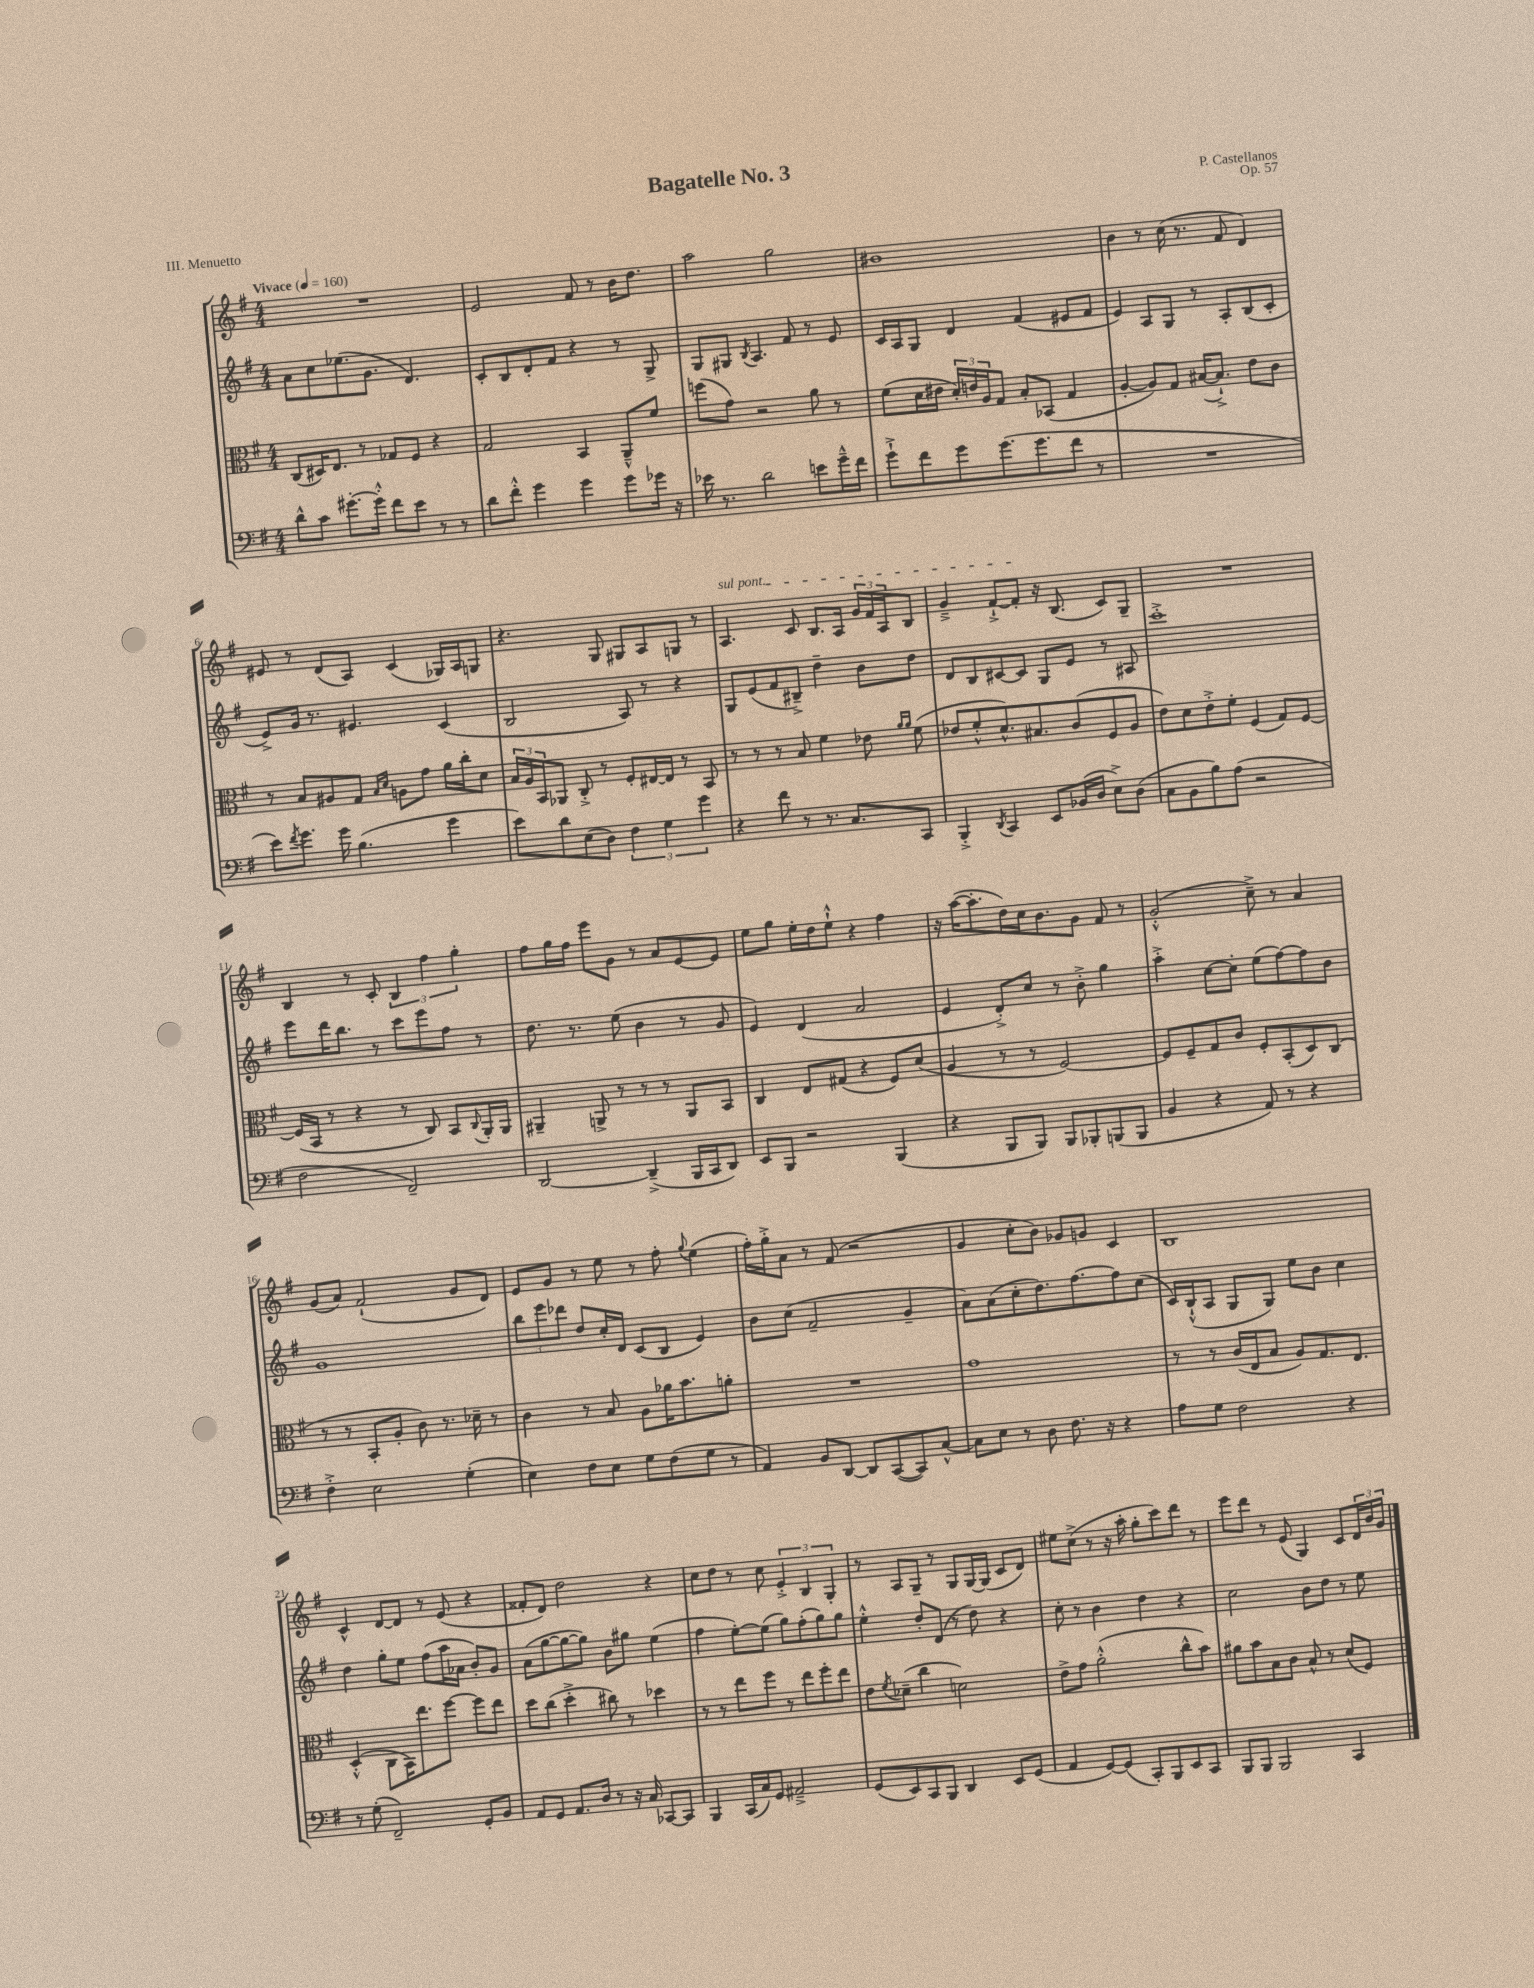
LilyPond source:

\header { title = "Bagatelle No. 3" composer = "P. Castellanos" opus = "Op. 57" piece = "III. Menuetto" }
<<
\new StaffGroup <<
\new Staff = "s0" {
    \clef treble \key g \major \numericTimeSignature \time 4/4 \tempo "Vivace" 4 = 160
    R1 |
    e'2 fis'8 r8 b'16 d''8. |
    a''2 g''2 |
    bis'1 |
    b'4 r8 c''16( r8. fis'8 d'4) |
    eis'8 r8 d'8( a8) c'4( ges16) a16 g8 |
    r4. g8 gis8 a8 g8 r8 |
    \once \override TextSpanner.bound-details.left.text = \markup { \italic "sul pont." } a4.\startTextSpan c'8 b8. a16 \tuplet 3/2 { g'16 fis'16 a16 } b8 |
    g'4---> fis'8~-!-> fis'8-.\stopTextSpan r16 b8.( c'8) g8-- |
    R1 |
    b4 r8 c'8-. \tuplet 3/2 { b4 fis''4 g''4-. } |
    fis''8 g''16 fis''16 e'''8 g'8 r8 a'8 e'8~ e'8 |
    e''8 g''8 e''16-. d''16 e''8-!-^ r4 fis''4 |
    r16 a''16~( a''8.-. d''16) c''16 b'8. g'8 fis'8 r8 |
    g'2-.-^( c''8--->) r8 a'4 |
    g'8( a'8) fis'2-!( g'8 d'8) |
    e'8 g'8 r8 e''8 r8 fis''8-. \appoggiatura { g''8 } e''4( |
    fis''16-.) g''16-.-> a'8 r8 fis'8( r2 |
    g'4 c''8-. b'8) ges'8 g'8 c'4 |
    b1 |
    c'4-^ d'8~ d'8 r8 e'8( r4 |
    fisis'8-. d'8) d''2 r4 |
    c''8 d''8 r8 c''8 \tuplet 3/2 { e'4-.-> b4 g4-. } |
    r8 a8 g8-- r8 g8 g16~ g16( c'8 d'8) |
    eis''8 c''8->( r8 r16 a''16-. g''8-. c'''8) d'''8 r8 |
    e'''8 d'''8 r8 e'8( g4) c'8 \tuplet 3/2 { d'16 b'16 g'16 } \bar "|." |
}
\new Staff = "s1" {
    \clef treble \key g \major \numericTimeSignature \time 4/4
    a'8 c''8 ees''8.( g'8. d'4.) |
    c'8-. b8 d'8-. fis'8 r4 r8 g8-> |
    g8 gis8 \acciaccatura { b8 } a4. fis'8 r8 e'8 |
    c'16 a16 g8 d'4 fis'4( eis'8 fis'8 |
    e'4) a8 g8 r8 a8-. b8( c'8-. |
    e'8->) g'16 r8. eis'4. c'4( |
    b2 a8) r8 r4 |
    g8 e'8( fis'8 bis8--->) d''4-- b'8 d''8 |
    d'8 b8 cis'8~ cis'8 g8 e'8 r8 ais8 |
    c'''1-.-> |
    e'''8 d'''16 b''8. r8 c'''8 e'''8 fis''8 r8 |
    d''8. r8. e''8( b'4 r8 g'8 |
    e'4) d'4( a'2 |
    e'4 d'8-.->) c''8 r8 b'8-.-> g''4 |
    a''4-.-> c''8~ c''8-. e''8( fis''8~) fis''8 b'8 |
    g'1 |
    \tuplet 3/2 { b''8 e'''8 des'''8 } d''8 c''16-. d'16 c'8( b8 e'4) |
    b'8 c''8( fis'2-- g'4-- |
    a'8) a'8( c''8-. d''8.) fis''8.~ fis''8 c''8( |
    c'16) b16-!-^( a8 g8 g8) e''8 b'8 c''4 |
    d''4 g''8-. e''8 fis''8( a''16 aes'16 b'8-.) g'8 |
    a'8( g''8~ g''8~ g''8) b'8 gis''8 e''4( |
    fis''4 e''8~-.) e''8( g''8) fis''8-.( g''8) g''8 |
    e''4-.-^ d''8-. d'8( r8 d''8) r4 |
    c''8-. r8 b'4 d''4 r4 |
    c''2 b'8 d''8 r8 e''8 \bar "|." |
}
\new Staff = "s2" {
    \clef alto \key g \major \numericTimeSignature \time 4/4
    c8( dis16) e8. r8 ges8 fis8 r4 |
    g2 b,4 a,8---^ fis'8 |
    f''8( g'8) r2 a'8 r8 |
    fis'8( d'16 eis'16 \tuplet 3/2 { d'16-.) e'16 a16 } g8 b8-. bes,8( g4 |
    a4~-. a8) g8 bis16~( bis8.-!->) e'8 c'8 |
    r8 b8 ais8 g8 \grace { b16 d'16 } a8 g'8 a'16 c''16-. d'8 |
    \tuplet 3/2 { b16 a16 b,16 } aes,8 c8-.-> r8 fis8-. eis16~ eis16 r8 b,8 |
    r8 r8 r8 b8 fis'4 ees'8 \grace { a'16 a'16 } fis'8( |
    ees'8 fis'8-.-^ d'8.-^) bis8. c'8( fis8 a8 |
    e'8) d'8 e'8-.-> fis'8-. fis4( g8) fis8~ |
    fis16( b,16 r8 r4 r8 c8) b,8 \appoggiatura { c8 } a,16-. a,16 |
    ais,4-- a,8-> r8 r8 r8 a,8 b,8 |
    c4 e8 gis8( r4 fis8) d'8( |
    a4 r8 r8 fis2~) |
    fis8 fis8-- g8 c'8 fis8-. b,8-.( d8) c8( |
    r8 r8 b,8-. a8-. c'8) r8. des'16-- r8 |
    c'4 r8 b8 a8 aes'16 b'8. a'8-. |
    R1 |
    g'1 |
    r8 r8 c'16( e16 b8 a8) g8. e8. |
    d4-.-^( c8 b,16) e''8. fis''8~ fis''8 e''8 |
    d''8 c''8( d''4-.-> cis''8) r8 des''4 |
    r8 r8 e''8 fis''8 r8 e''8 fis''8-. e''8 |
    e'8 \acciaccatura { fis'8 } des'8--( c''4 d'2) |
    e'8-> g'8 a'2-.-^( c''8-^ b'8) |
    ais'8 b'8 b8 c'8 b8-^ r8 d'8( fis8) \bar "|." |
}
\new Staff = "s3" {
    \clef bass \key g \major \numericTimeSignature \time 4/4
    d'8-^ c'8 gis'8.~-. gis'16-.-^ fis'8 e'8 r8 r8 |
    d'8 fis'8-.-^ g'4 g'4 g'8 ges'16 r16 |
    ees'16 r8. d'2 e'8 g'16---^ fis'16 |
    g'8-!-> fis'8 g'8 g'8.( g'8. fis'8 r8 |
    R1 |
    e'8) \acciaccatura { fis'8 } g'8. g'16 b4.( g'4 |
    e'8) d'8 e8( d8) \tuplet 3/2 { fis4 g4 g'4 } |
    r4 fis'8 r8 r8. c8. c,8 |
    b,,4-.-> \acciaccatura { d,8 } c,4 e,8 bes,16( d16 e8->) d8( |
    c8 b,8 b8) a8( r2 |
    fis2 fis,2--) |
    d,2~ d,4--->( b,,16 c,16 d,8) |
    e,8 b,,8 r2 b,,4( |
    r4 b,,8 b,,8) b,,8 bes,,8-. b,,8( b,,8 |
    b,4 r4 a,8) r8 r4 |
    fis4-.-> e2 g4-.( |
    e4) fis8 e8 g8 fis8( g8 r8 |
    a,4) b,8 d,8~ d,8 c,8~( c,8) c8~-^ |
    c8 e8 r8 d8 fis8. r16 r4 |
    a8 g8 fis2 r4 |
    r8 g8-.( fis,2--) g,8-. b,8 |
    a,8 g,8 a,8. d16 r8 r16 c16 ces,8~ ces,8 |
    b,,4 c,16( c16) g,8 ais,2---> |
    g,8( e,8) c,8 b,,8 d,4 e,8 g,8( |
    a,4 g,8~) g,8( c,8-.) b,,8 e,8 c,8 |
    b,,8 b,,8 b,,2 c,4 \bar "|." |
}
>>
>>
